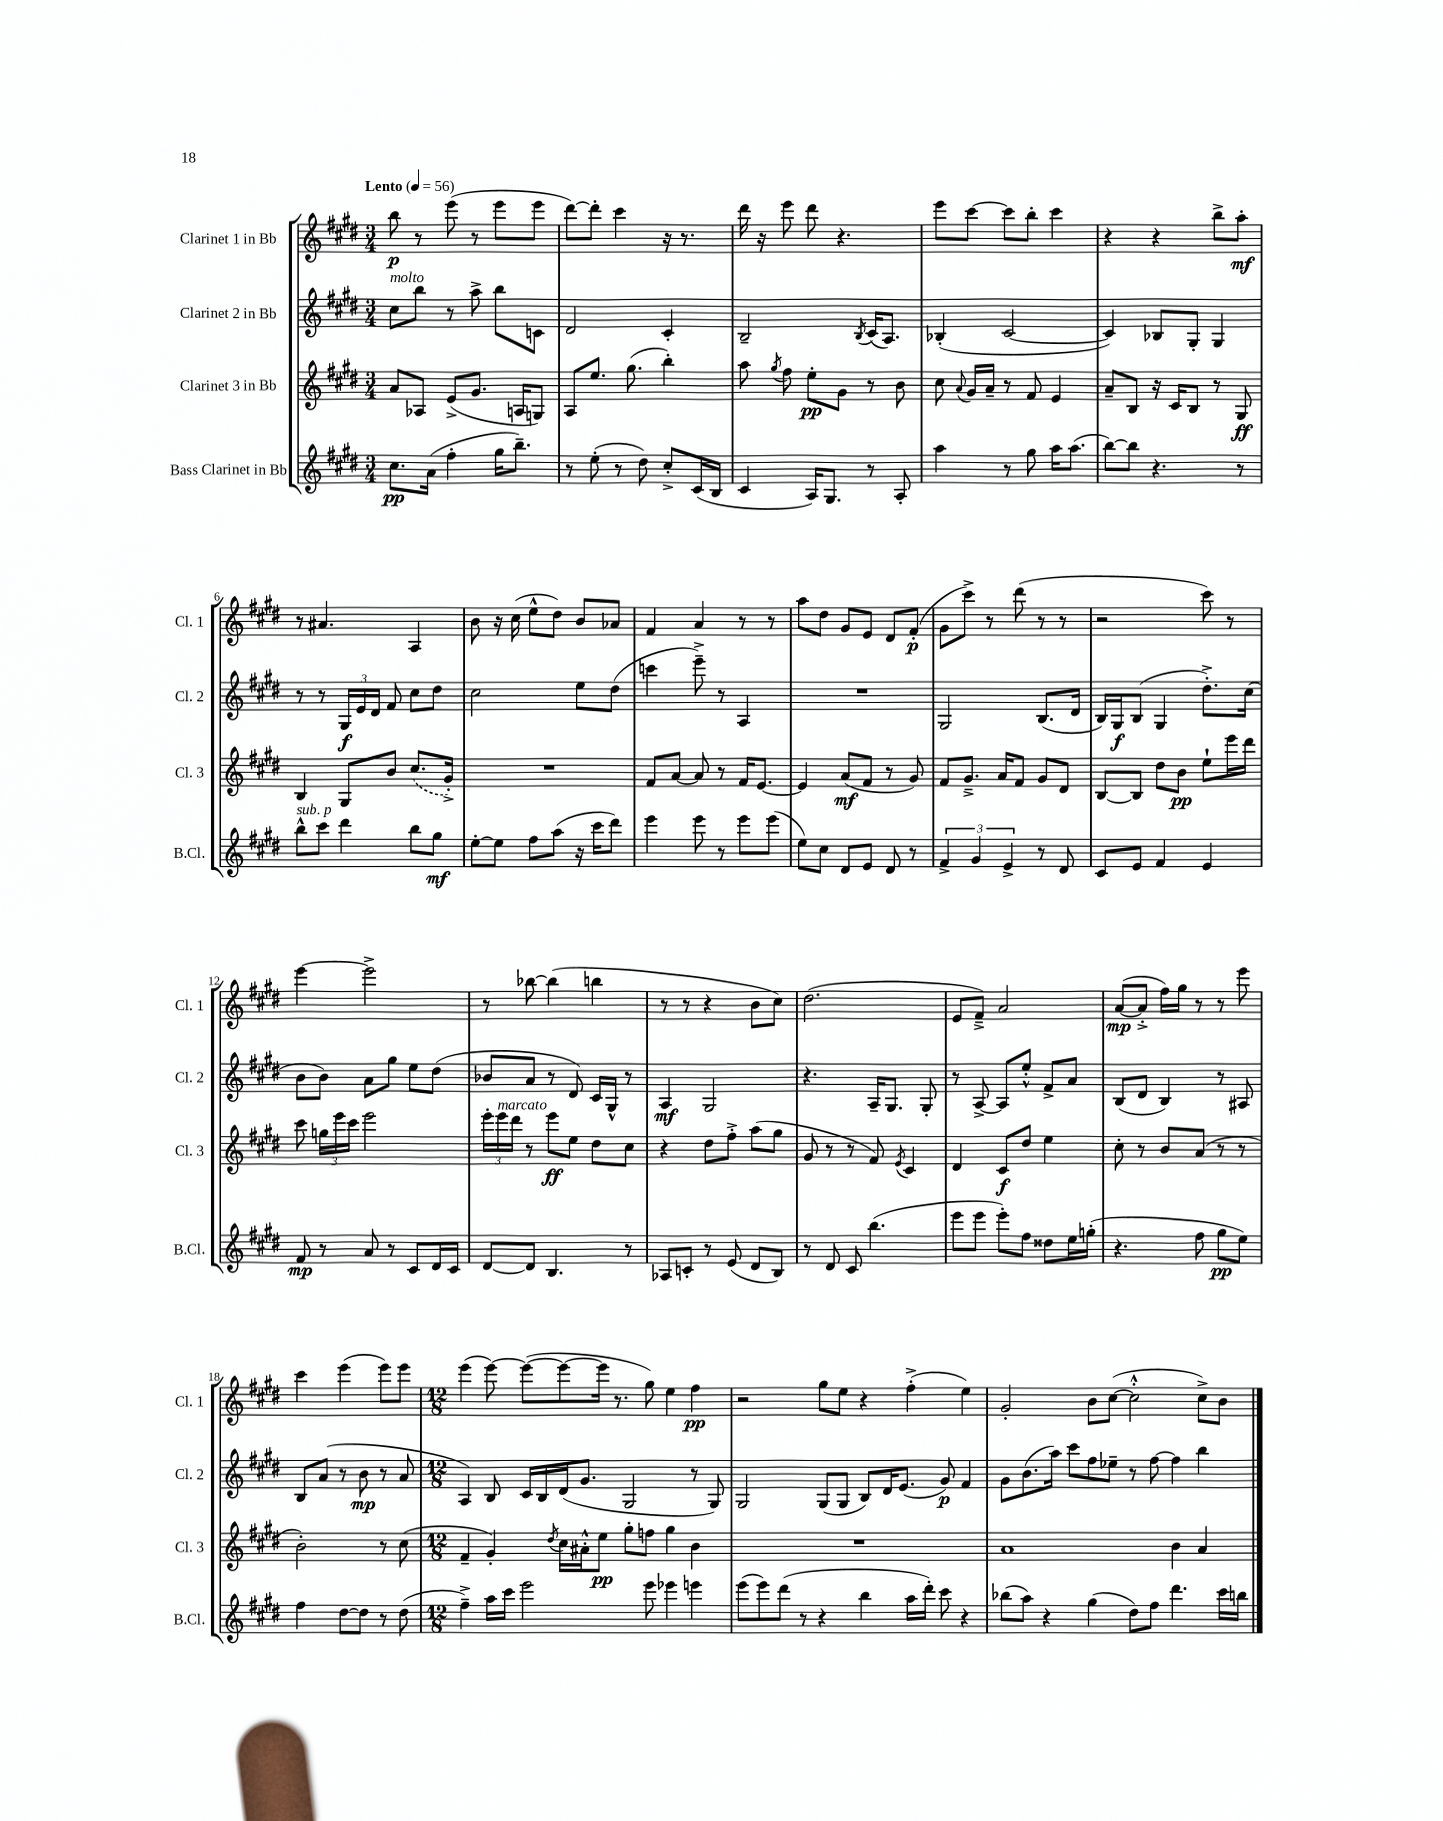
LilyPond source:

<<
\new StaffGroup <<
\new Staff = "s0" \with { instrumentName = "Clarinet 1 in Bb" shortInstrumentName = "Cl. 1" } {
    \clef treble \key e \major \numericTimeSignature \time 3/4 \tempo "Lento" 4 = 56
    \autoBeamOff b''8\p r8 e'''8( r8 e'''8[ e'''8] |
    dis'''8[~) dis'''8]-. cis'''4 r16 r8. |
    dis'''16 r16 e'''8 dis'''8 r4. |
    e'''8[ cis'''8]~ cis'''8[ b''8]-. cis'''4 |
    r4 r4 b''8[-> a''8]-.\mf |
    r8 ais'4. a4 |
    b'8 r16 cis''16( e''8[-^ dis''8]) b'8[ aes'8] |
    fis'4 a'4 r8 r8 |
    a''8[ dis''8] gis'8[ e'8] dis'8[ fis'8]-.\p( |
    gis'8[ cis'''8]->) r8 dis'''8( r8 r8 |
    r2 cis'''8) r8 |
    e'''4~ e'''2-> |
    r8 bes''8~ bes''4( b''4 |
    r8 r8 r4 b'8[ cis''8]) |
    dis''2.( |
    e'8[ fis'8]--->) a'2 |
    a'8[~\mp( a'8]-.-> fis''16[) gis''16] r8 r8 e'''8 |
    cis'''4 e'''4( e'''8[) e'''8] |
    \numericTimeSignature \time 12/8 e'''4( e'''8~) e'''8[~( e'''8~ e'''16] r8. gis''8) e''4 fis''4\pp |
    r2 gis''8[ e''8] r4 fis''4-.->( e''4) |
    gis'2-. b'8[ cis''8]~( cis''2-.-^ cis''8[->) b'8] \bar "|." |
}
\new Staff = "s1" \with { instrumentName = "Clarinet 2 in Bb" shortInstrumentName = "Cl. 2" } {
    \clef treble \key e \major \numericTimeSignature \time 3/4
    \autoBeamOff cis''8[^\markup { \italic "molto" } b''8] r8 a''8-> b''8[ c'8] |
    dis'2 cis'4-. |
    b2-- \acciaccatura { b8 } cis'16[( a8.]) |
    bes4-.( cis'2~ |
    cis'4) bes8[ gis8]-. gis4 |
    r8 r8 \tuplet 3/2 { gis16[\f e'16 dis'16] } fis'8 cis''8[ dis''8] |
    cis''2 e''8[ dis''8]( |
    c'''4 e'''8--->) r8 a4 |
    R2. |
    gis2 b8.[( dis'16] |
    b16[) gis16\f b8]( gis4 dis''8.[-.->) cis''16]( |
    b'8[ b'8]) a'8[ gis''8] e''8[ dis''8]( |
    bes'8[ a'8] r8 dis'8) cis'16[ gis16]-^ r8 |
    a4\mf gis2 |
    r4. a16[-- gis8.] gis8-. |
    r8 a8~-> a8[ e''8]-.-^ fis'8[-> a'8] |
    b8[( dis'8] b4) r8 ais8 |
    b8[ a'8]( r8 b'8\mp r8 a'8 |
    \numericTimeSignature \time 12/8 a4) b8 cis'16[ b16 dis'16( gis'8.] gis2 r8 gis8) |
    gis2 gis8[( gis8] b8[) dis'16 e'8.]( gis'8\p) fis'4 |
    gis'8[ b'8.( a''16]) cis'''8[ fis''8 ees''8]-- r8 fis''8~ fis''4 b''4 \bar "|." |
}
\new Staff = "s2" \with { instrumentName = "Clarinet 3 in Bb" shortInstrumentName = "Cl. 3" } {
    \clef treble \key e \major \numericTimeSignature \time 3/4
    \autoBeamOff a'8[ aes8] e'8[->( gis'8.] a16[ g8]) |
    a8[ e''8.] gis''8.( b''4-.) |
    a''8 \acciaccatura { gis''8 } fis''8 e''8[-.\pp gis'8] r8 b'8 |
    cis''8 \appoggiatura { a'8 } gis'16[ a'16]-- r8 fis'8 e'4 |
    a'8[-- b8] r16 cis'16[ b8] r8 gis8\ff |
    b4 gis8[ b'8] \once \slurDashed cis''8.[( gis'16]-.->) |
    R2. |
    fis'8[ a'8]~ a'8 r8 fis'16[ e'8.]~ |
    e'4 a'8[\mf( fis'8] r8 gis'8) |
    fis'8[ gis'8.]---> a'16[ fis'8] gis'8[ dis'8] |
    b8[~ b8] dis''8[ b'8]\pp e''8[-! e'''16 dis'''16] |
    cis'''8 \tuplet 3/2 { g''16[ e'''16 cis'''16] } e'''2 |
    \tuplet 3/2 { e'''16[-. e'''16^\markup { \italic "marcato" } dis'''16] } r8 e'''8[\ff e''8] dis''8[ cis''8] |
    r4 dis''8[ fis''8]-.-> a''8[( gis''8] |
    gis'8 r8 r8 fis'8) \acciaccatura { e'8 } cis'4 |
    dis'4 cis'8[\f dis''8] e''4 |
    cis''8-. r8 b'8[ a'8]( r8 r8 |
    b'2-.) r8 cis''8( |
    \numericTimeSignature \time 12/8 fis'4-- gis'4-.) \acciaccatura { dis''8 } cis''16[ ais'16-.-^ e''8]\pp gis''8[-. f''8] gis''4 b'4 |
    R1. |
    a'1 b'4 a'4 \bar "|." |
}
\new Staff = "s3" \with { instrumentName = "Bass Clarinet in Bb" shortInstrumentName = "B.Cl." } {
    \clef treble \key e \major \numericTimeSignature \time 3/4
    \autoBeamOff cis''8.[\pp a'16]( fis''4-. gis''16[ b''8.]--) |
    r8 e''8-.( r8 dis''8) cis''8[-.-> cis'16( b16] |
    cis'4 a16[) gis8.] r8 a8-. |
    a''4 r8 gis''8 a''16[ a''8.]( |
    b''8[~) b''8] r4. r8 |
    b''8[-^^\markup { \italic "sub. p" } cis'''8] dis'''4 b''8[ gis''8]\mf |
    e''8[~-. e''8] fis''8[ a''8]( r16 cis'''16[ dis'''8]) |
    e'''4 e'''8 r8 e'''8[ e'''8]( |
    e''8[) cis''8] dis'8[ e'8] dis'8 r8 |
    \tuplet 3/2 { fis'4-> gis'4 e'4-> } r8 dis'8 |
    cis'8[ e'8] fis'4 e'4 |
    fis'8\mp r8 a'8 r8 cis'8[ dis'16 cis'16] |
    dis'8[~ dis'8] b4. r8 |
    aes8[ c'8]-. r8 e'8( dis'8[ b8]) |
    r8 dis'8 cis'8 b''4.( |
    e'''8[ e'''8] e'''8[-.) fis''8] disis''8[ e''16 g''16]-.( |
    r4. fis''8 gis''8[\pp e''8]) |
    fis''4 dis''8[~ dis''8] r8 dis''8( |
    \numericTimeSignature \time 12/8 fis''4--->) a''16[ cis'''16] e'''2 e'''8 ees'''4 e'''4 |
    e'''8[( e'''8) dis'''8]( r8 r4 b''4 a''16[ dis'''16]-.) cis'''8 r4 |
    bes''8[( a''8]) r4 gis''4( dis''8[) fis''8] dis'''4. cis'''16[ b''16] \bar "|." |
}
>>
>>
